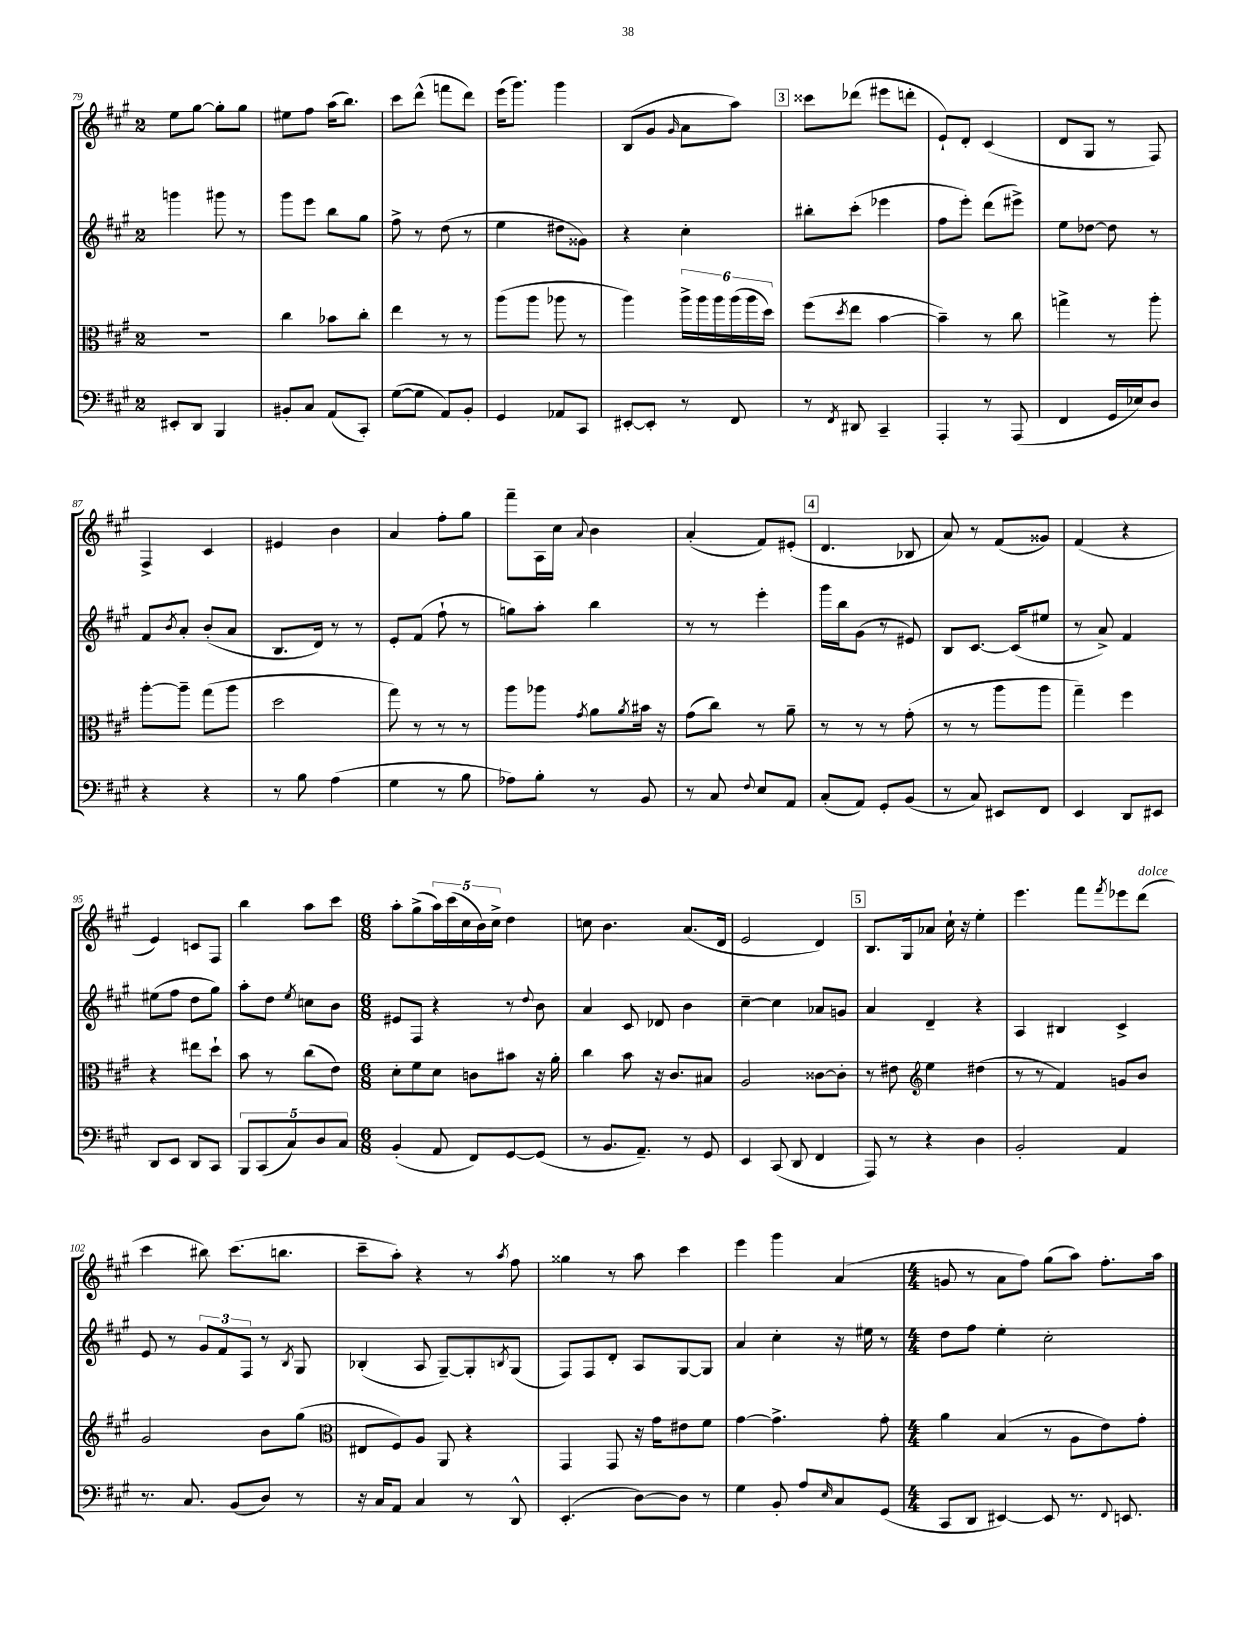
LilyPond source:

<<
\new StaffGroup <<
\new Staff = "s0" {
    \clef treble \key a \major \once \override Staff.TimeSignature.style = #'single-digit \time 2/4
    e''8 gis''8~ gis''8-. gis''8 |
    eis''8 fis''8 a''16( b''8.) |
    cis'''8 d'''8-^( f'''8 d'''8) |
    e'''16( gis'''8.) gis'''4 |
    b8( gis'8 \grace { gis'16 } a'8 a''8) |
    \mark \markup { \box "3" } cisis'''8 des'''8( eis'''8 d'''8-. |
    e'8-!) d'8-. cis'4( |
    d'8 gis8 r8 fis8) |
    fis4-> cis'4 |
    eis'4 b'4 |
    a'4 fis''8-. gis''8 |
    fis'''8-- a16 cis''16 \appoggiatura { a'8 } b'4 |
    a'4-.( fis'8) eis'8-.( |
    \mark \markup { \box "4" } d'4. bes8 |
    a'8) r8 fis'8( gisis'8) |
    fis'4( r4 |
    e'4) c'8 fis8 |
    b''4 a''8 cis'''8 |
    \numericTimeSignature \time 6/8 a''8-. gis''8->( \tuplet 5/4 { a''16) cis'''16( cis''16 b'16) cis''16-> } d''4 |
    c''8 b'4. a'8.( d'16 |
    e'2 d'4) |
    \mark \markup { \box "5" } b8. gis16 aes'8 cis''16-! r16 e''4-. |
    e'''4. fis'''8 \acciaccatura { fis'''8 } ees'''8 d'''8^\markup { \italic "dolce" }( |
    cis'''4 bis''8) cis'''8.( b''8. |
    cis'''8-- a''8-.) r4 r8 \acciaccatura { a''8 } fis''8 |
    gisis''4 r8 a''8 cis'''4 |
    e'''4 gis'''4 a'4( |
    \numericTimeSignature \time 4/4 g'8 r8 a'8 fis''8) gis''8( a''8) fis''8.-. a''16 \bar "|." |
}
\new Staff = "s1" {
    \clef treble \key a \major \once \override Staff.TimeSignature.style = #'single-digit \time 2/4
    g'''4 gis'''8 r8 |
    gis'''8 e'''8 b''8 gis''8 |
    fis''8-> r8 d''8( r8 |
    e''4 dis''8 gisis'8) |
    r4 cis''4-. |
    \mark \markup { \box "3" } bis''8-. cis'''8-.( ees'''4 |
    fis''8 e'''8-.) d'''8( eis'''8->) |
    e''8 des''8~ des''8 r8 |
    fis'8 \acciaccatura { b'8 } a'8-. b'8-.( a'8 |
    b8. d'16) r8 r8 |
    e'8-. fis'8( fis''8-! r8 |
    g''8) a''8-. b''4 |
    r8 r8 e'''4-. |
    \mark \markup { \box "4" } gis'''16 b''16 gis'8( r8 eis'8) |
    b8 cis'8.~ cis'16( eis''8 |
    r8 a'8->) fis'4 |
    eis''8( fis''8 d''8 gis''8) |
    a''8-. d''8 \acciaccatura { e''8 } c''8 b'8 |
    \numericTimeSignature \time 6/8 eis'8 fis8 r4 r8 \appoggiatura { d''8 } b'8 |
    a'4 cis'8 des'8 b'4 |
    cis''4~-- cis''4 aes'8 g'8 |
    \mark \markup { \box "5" } a'4 d'4-- r4 |
    a4 bis4 cis'4-> |
    e'8 r8 \tuplet 3/2 { gis'8 fis'8 fis8 } r8 \acciaccatura { b8 } gis8 |
    bes4-.( a8 gis8~--) gis8-. \acciaccatura { b8 } gis8( |
    fis8) fis8 d'8-. a8 gis8~ gis8 |
    a'4 cis''4-. r16 eis''16 r8 |
    \numericTimeSignature \time 4/4 d''8 fis''8 e''4-. cis''2-. \bar "|." |
}
\new Staff = "s2" {
    \clef alto \key a \major \once \override Staff.TimeSignature.style = #'single-digit \time 2/4
    R2 |
    cis''4 bes'8 cis''8-. |
    e''4 r8 r8 |
    a''8( a''8 aes''8 r8 |
    a''4) \tuplet 6/4 { a''16-> a''16 a''16 a''16( a''16 d''16) } |
    \mark \markup { \box "3" } fis''8( \acciaccatura { d''8 } e''8 b'4~ |
    b'4--) r8 cis''8 |
    g''4-> r8 a''8-. |
    a''8~-. a''8-- gis''8( a''8 |
    d''2 |
    gis''8) r8 r8 r8 |
    a''8 aes''8 \acciaccatura { gis'8 } a'8 \acciaccatura { a'8 } bis'16 r16 |
    gis'8( cis''8) r8 a'8-- |
    \mark \markup { \box "4" } r8 r8 r8 gis'8-.( |
    r8 r8 a''8 a''8 |
    gis''4--) fis''4 |
    r4 eis''8 d''8-! |
    b'8 r8 cis''8( e'8) |
    \numericTimeSignature \time 6/8 d'8-. fis'8 d'8 c'8 bis'8 r16 a'16-. |
    cis''4 b'8 r16 cis'8. bis8 |
    a2 cisis'8~ cisis'8-. |
    \mark \markup { \box "5" } r8 eis'8 \clef treble e''4 dis''4( |
    r8 r8 fis'4) g'8 b'8 |
    gis'2 b'8 gis''8( |
    \clef alto eis8 fis8) a8 a,8 r4 |
    gis,4 gis,8 r16 gis'16 eis'8 fis'8 |
    gis'4~ gis'4.-> gis'8-. |
    \numericTimeSignature \time 4/4 a'4 b4( r8 a8 e'8) gis'8-. \bar "|." |
}
\new Staff = "s3" {
    \clef bass \key a \major \once \override Staff.TimeSignature.style = #'single-digit \time 2/4
    eis,8-. d,8 b,,4 |
    bis,8-. cis8 a,8( cis,8-.) |
    gis8~( gis8 a,8) b,8-. |
    gis,4 aes,8 cis,8 |
    eis,8~-. eis,8-. r8 fis,8 |
    \mark \markup { \box "3" } r8 \acciaccatura { fis,8 } dis,8 cis,4-- |
    a,,4-. r8 a,,8( |
    fis,4 gis,16 ees16) d8 |
    r4 r4 |
    r8 b8 a4( |
    gis4 r8 b8 |
    aes8) b8-. r8 b,8 |
    r8 cis8 \appoggiatura { fis8 } e8 a,8 |
    \mark \markup { \box "4" } cis8-.( a,8) gis,8-. b,8( |
    r8 cis8) eis,8 fis,8 |
    e,4 d,8 eis,8 |
    d,8 e,8 d,8 cis,8 |
    \tuplet 5/4 { b,,8 cis,8( cis8) d8 cis8 } |
    \numericTimeSignature \time 6/8 b,4-.( a,8 fis,8) gis,8~ gis,8( |
    r8 b,8. a,8.--) r8 gis,8 |
    e,4 cis,8( d,8 fis,4 |
    \mark \markup { \box "5" } a,,8) r8 r4 d4 |
    b,2-. a,4 |
    r8. cis8. b,8( d8) r8 |
    r16 cis16 a,8 cis4 r8 d,8-^ |
    e,4.-.( d8~) d8 r8 |
    gis4 b,8-. a8 \grace { e16 } cis8 gis,8( |
    \numericTimeSignature \time 4/4 cis,8 d,8 eis,4~) eis,8 r8. \appoggiatura { fis,8 } e,8. \bar "|." |
}
>>
>>
\layout { \context { \Score currentBarNumber = #79 } }
